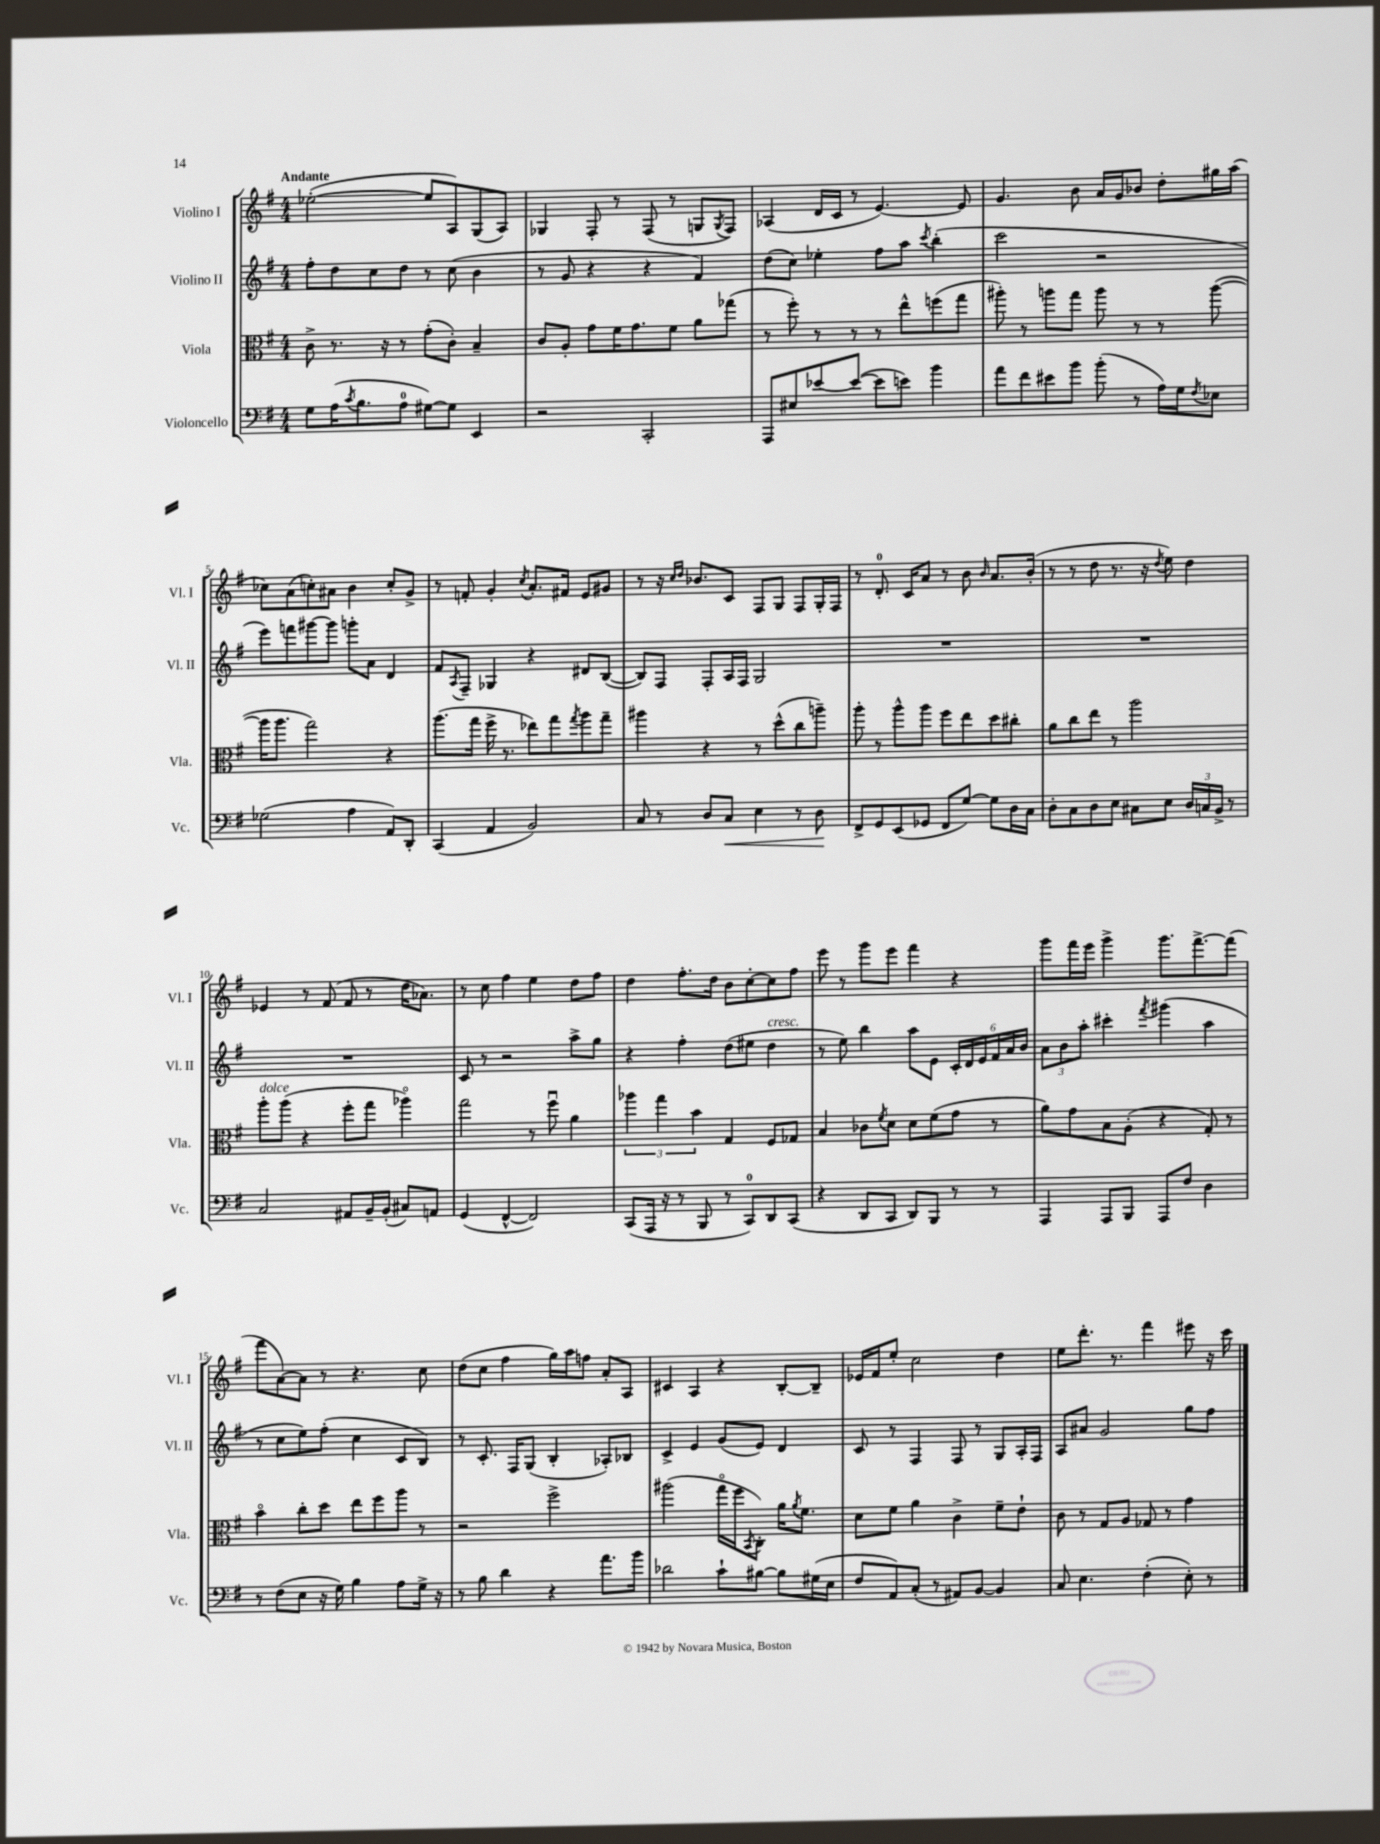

**kern	**kern	**kern	**kern
*staff4	*staff3	*staff2	*staff1
*clefF4	*clefC3	*clefG2	*clefG2
*k[f#]	*k[f#]	*k[f#]	*k[f#]
*M4/4	*M4/4	*M4/4	*M4/4
8G	8c^	8ff#'	([2ee-'
(16A	8.r	8dd	.
8qc	.	.	.
8.B	.	.	.
.	.	8cc	.
.	16r	.	.
8A	8r	8dd	.
[8G#)	(8g'	8r	8ee-]
8G#]	8c')	(8cc	8A)
4EE	4B~	4b	(8G
.	.	.	8A)
=	=	=	=
2r	8c	8r	4G-
.	8A'	8g	.
.	8g	4r	8F#'
.	16f#	.	8r
.	8.g	.	.
2CC'	.	4r	(8F#
.	8f#	.	8r
.	8a	4f#)	8G
.	.	.	8qG
.	(8gg-	.	8F#)
=	=	=	=
8AAA	8r	(8dd	(4A-
8E#	8ff#')	8cc)	.
[8e-	8r	4ee-'	16d
.	.	.	16c
(8e-_	8r	.	8r
8e-]	8r	8ff#	[4.e)
8e)	8ee^^	8aa	.
.	.	8qccc	.
4b	(8ff	(4bb'	.
.	8gg	.	8e]
=	=	=	=
8a	8aa#')	2ccc	4.g
8f#	8r	.	.
8e#	8aa	.	.
8b	8gg	.	8b
(8b'	8aa	2r	16a
.	.	.	16g
8r	8r	.	8b-
16A)	8r	.	8dd'
16G	.	.	.
8qF#	.	.	.
8E-	([8aa	.	16gg#
.	.	.	(16aa
=	=	=	=
(2G-	16aa]	8eee)	8cc-)
.	8.aa	.	.
.	.	8fff	(8a
.	2gg)	[8ggg#	8cc')
.	.	8ggg#]	8a#
4A	.	8ggg'	4b
.	.	8a	.
8AA)	4r	4d	8cc'
8DD'	.	.	8g^
=	=	=	=
(4CC	(8.aa	8f#	8r
.	.	8qA	.
.	.	8F#~	8f'
.	16gg	.	.
4AA	16ff#^	4G-	4g'
.	8.r	.	.
.	.	.	8qcc
2BB)	8ee-)	4r	8.a'
.	8gg	.	.
.	.	.	16f#
.	8qgg	.	.
.	8aa	8d#	8e
.	8gg~	([8B	8g#
=	=	=	=
8C	4aa#	8B])	8r
8r	.	8F#	16r
.	.	.	16qqcc
.	.	.	16qqdd
.	.	.	8.b-
8D	4r	8F#'	.
8C	.	16A	8c
.	.	16F#	.
4E	8r	2G	8F#
.	(8dd^^	.	8G
8r	8cc	.	8F#
8D	8aa~)	.	16G'
.	.	.	16F#
=	=	=	=
8FF#^	8aa'	1r	8r
8GG	8r	.	8.d'
(8EE	8aa^^	.	.
.	.	.	16c
8GG-	8aa	.	8a
8FF#	8ff#	.	8r
[8G)	8ee	.	8b
.	.	.	16qqb
8G]	8dd	.	8.a
16D	8cc#'	.	.
16C	.	.	(16b'
=	=	=	=
8D'	8a	1r	8r
8C	8cc	.	8r
8D	8ee	.	8dd
8E	8r	.	8.r
8C#	2aa	.	.
.	.	.	16r
.	.	.	8qdd
8E	.	.	8ee)
24D	.	.	4dd
24C	.	.	.
24BB^	.	.	.
8r	.	.	.
=	=	=	=
2C	8aa'	1r	4e-
.	(8aa	.	.
.	4r	.	8r
.	.	.	(8f#
8AA#	8ff#'	.	8f#
16BB~	8gg	.	8r
(16BB'	.	.	.
8C#)	4aa-o)	.	16dd
.	.	.	8.a-)
8AA	.	.	.
=	=	=	=
(4GG	2gg	8c	8r
.	.	8r	8cc
[4FF#^^	.	2r	4ff#
2FF#])	8r	.	4ee
.	8ff#u	.	.
.	4a	8aa^	8dd
.	.	8gg	8ff#
=	=	=	=
(8CC	6aa-	4r	4dd
16AAA	.	.	.
.	6gg	.	.
16r	.	.	.
8r	.	4ff#'	8.ff#'
.	6b	.	.
8BBB	.	.	.
.	.	.	16dd
8r	4G	(8dd	8b
8CC)	.	8ee#	[8cc'
8DD	8F#	4dd	8cc]
(8CC	8G-	.	8ff#
=	=	=	=
4r	4B	8r	8eee
.	.	8ee)	8r
8DD	8c-	4bb	8ggg
.	8qf#	.	.
8CC	8d	.	8eee
8DD)	8d	8aa	4fff#
8BBB	(8f#	8e	.
8r	8g	24c'	4r
.	.	24d	.
.	.	24e	.
8r	8r	24f#	.
.	.	24a	.
.	.	24b	.
=	=	=	=
4AAA	8a)	12a	8ggg
.	.	12b	.
.	8g	.	16fff#
.	.	12aa'	.
.	.	.	16eee
8AAA	8B	4ccc#'	4ggg^
8BBB	(8A'	.	.
.	.	8qfff#	.
8AAA	4r	(4ggg#	8.ggg
8F#	.	.	.
.	.	.	[8.fff#^
4D	8G')	4aa	.
.	8r	.	(8fff#]
=	=	=	=
8r	4bo	8r	8fff#
(8F#	.	8cc	[8a)
8E	8cc'	8ee)	8a]
16r	8dd	(8ff#'	8r
16G)	.	.	.
4B	8ee	4cc	4.r
.	8ff#	.	.
8A	8aa	8c	.
16G^	8r	8B)	8cc
16r	.	.	.
=	=	=	=
8r	2r	8r	(8dd
8B	.	8.c'	8cc
4d	.	.	4ff#
.	.	16F#	.
.	.	(8G	.
4r	2ff#^	4B'	16gg)
.	.	.	16aa
.	.	.	8ff
8.a	.	8A-')	8a'
.	.	8B-	8A
16b	.	.	.
=	=	=	=
2d-	(2aa#	4c^	4c#
.	.	4e	4A
8c`	16ggo	(8g	4r
.	16ff#	.	.
.	8qBB	.	.
[8B#	8C')	8e)	.
8B#]	16a	4d	[8B'
.	8qa	.	.
.	8.f#	.	.
(16G#	.	.	8B~]
16E	.	.	.
=	=	=	=
8F#	8d	8c	16e-
.	.	.	16f#
8AA)	8f#	8r	8ee'
(8C'	4a	4F#	2cc
8r	.	.	.
8AA#)	4c^	8F#	.
[8BB	.	8r	.
4BB]	8f#~	8G	4dd
.	8e`	16A'	.
.	.	16F#	.
=	=	=	=
8C	8c	8A	8ee
4.E	8r	8a#	8.ddd'
.	8G	2g	.
.	.	.	8.r
.	8A	.	.
(4F#'	8G-	.	4fff#
.	8r	.	.
8E')	4g	8gg	8eee#
8r	.	8ff#	16r
.	.	.	16ccc
==	==	==	==
*-	*-	*-	*-
